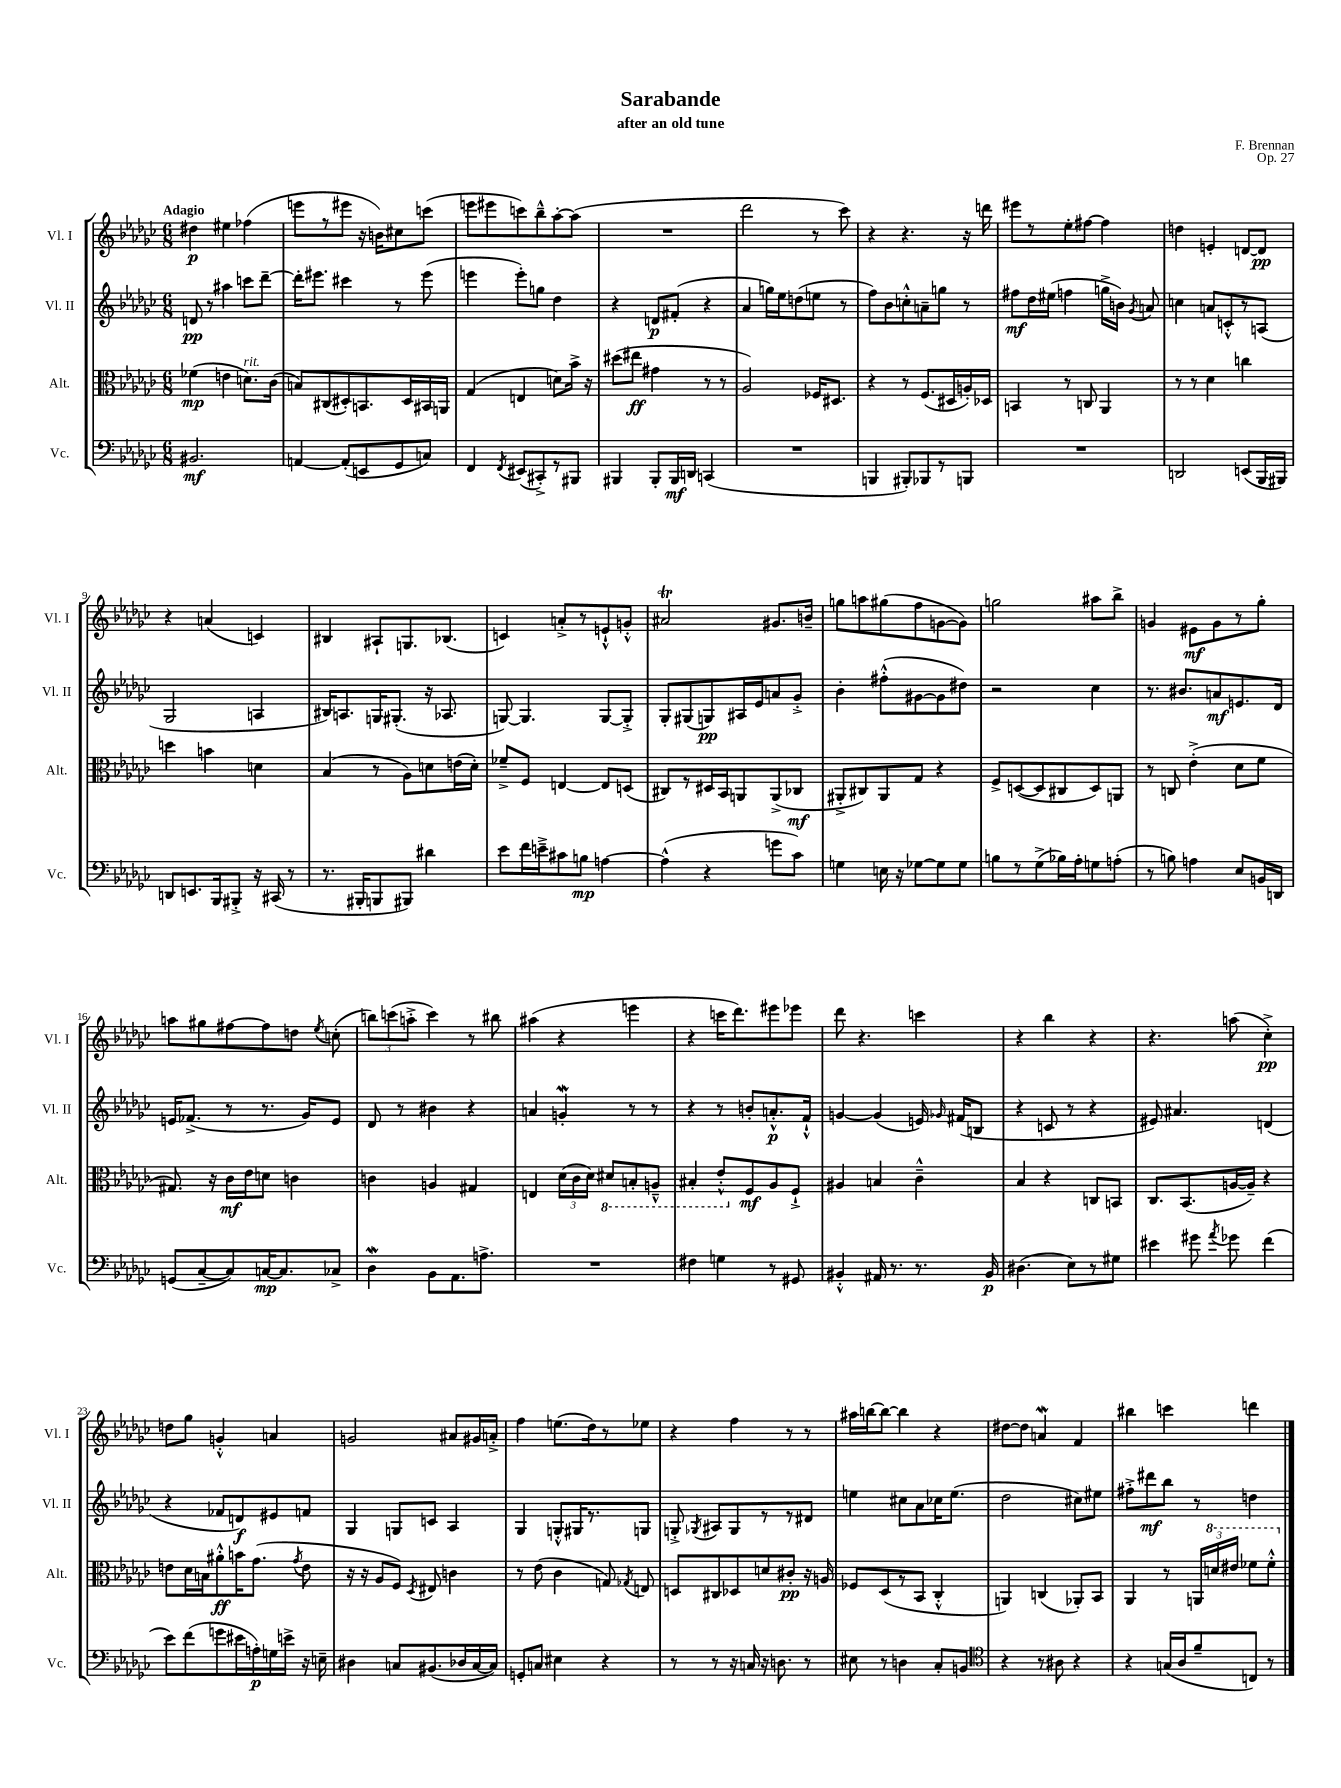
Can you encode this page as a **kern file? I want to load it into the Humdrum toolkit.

**kern	**kern	**kern	**kern
*staff4	*staff3	*staff2	*staff1
*clefF4	*clefC3	*clefG2	*clefG2
*k[b-e-a-d-g-c-]	*k[b-e-a-d-g-c-]	*k[b-e-a-d-g-c-]	*k[b-e-a-d-g-c-]
*M6/8	*M6/8	*M6/8	*M6/8
2.BB#/	(4f-\	8d/	4dd#\
.	.	8r	.
.	4e\	4aa#\	4ee#\
.	8.d\L)	8ccc\L	(4ff-\
.	.	[8ddd-~\J	.
.	(16c-\Jk	.	.
=	=	=	=
[4AA/	8B/L)	16ddd-'\]LK	8eee\L
.	.	8.eee#\J	.
.	(8C#/	.	8r
(8AA'/]L	8D#'/)	4ccc#\	8eee#\J
8EE/	8.BB/	.	16r
.	.	.	16b\LK)
8GG-/	.	8r	8cc#\
.	16D#/L	.	.
8C/J)	16BB#/	(8eee#\	(8ccc\J
.	16AA/JJ	.	.
=	=	=	=
4FF/	(4G-/	4eee\	8eee\L
.	.	.	8eee#\
8qFF/	.	.	.
(8EE#/L	4E/	8eee'\L)	8ccc\)
8CC#'^/)	.	8gg\J	8bb-~^^\
8r	8d\L)	4dd-\	[8aa-'\
8BBB#/J	16b-^\Jk	.	(8aa-\]J
.	16r	.	.
=	=	=	=
4BBB#/	(8dd#\L	4r	2.r
.	8ee#\J	.	.
8BBB#'/L	4g#\	8d/L	.
16BBB#/L	.	(8f#'/J	.
16DD/JJ	.	.	.
(4CC/	8r	4r	.
.	8r	.	.
=	=	=	=
2.r	2A-/)	4a-/	2ddd-\
.	.	16gg\LL)	.
.	.	16ee-\J	.
.	.	(8dd\	.
.	16F-/LK	8ee\J	8r
.	8.D#/J	.	.
.	.	8r	8ccc-\)
=	=	=	=
4BBB/	4r	8ff\L)	4r
.	.	8b-\	.
8BBB#'/L)	8r	8cc'^^\	4.r
8BBB-/	(8.F/L	8a~\	.
8r	.	8gg\J	.
.	16D#/L	.	.
8BBB/J	16A'/)	8r	16r
.	16D-/JJ	.	16ddd\
=	=	=	=
2.r	4BB/	8ff#\L	8eee#\L
.	.	16dd-\L	8r
.	.	(16ee#\JJ	.
.	8r	4ff\	8ee-'\
.	8C/	.	[8ff#\J
.	4AA-/	16gg^\LL	4ff#\]
.	.	16b\JJ)	.
.	.	8qg-/	.
.	.	8a/	.
=	=	=	=
2DD/	8r	4cc\	4dd\
.	8r	.	.
.	4d-\	8a/L	4e'/
.	.	8c'^^/	.
(8EE/L	4cc\	8r	[8d/L
16BBB-/L	.	(8A/J	8d/]J
16BBB#/JJ)	.	.	.
=	=	=	=
8DD/L	4dd\	2G-/	4r
8.EE/	.	.	.
.	4b\	.	(4a/
16BBB-/k	.	.	.
8BBB#'^/J	.	.	.
16r	4d\	4A/	4c/)
(16CC#/	.	.	.
8r	.	.	.
=	=	=	=
8.r	(4B-/	16B#/LK)	4B#/
.	.	8.A/	.
16BBB#'/LK	.	.	.
8BBB/	8r	16G/K	8A#`/L
.	.	(8.G#'/J	.
8BBB#/J)	8A-\L)	.	8.G/
4d#\	8d\	16r	.
.	.	8.A-/	(8.B-/J
.	(16e\L	.	.
.	16d'\JJ)	.	.
=	=	=	=
8e-\L	8f-~^/L	[8G/)	4c/)
16f\L	8F/J	4.G/]	.
16e~^\J	.	.	.
8c#\	[4E/	.	8a'^/L
8B\J	.	.	8r
[4A\	8E/]L	[8G/L	8e`^^/
.	(8D/J	8G'^/]J	8g'^^/J
=	=	=	=
(4A^^\]	8C#/L)	8G-'/L	2a#/
.	8r	(8G#/	.
4r	16D#/L	8G/)	.
.	16BB-/J	.	.
.	8AA/	16A#/L	.
.	.	16e-/J	.
8g\L	(8AA^/	8a/	8.g#/L
8c-\J)	8C-/J	8g-'^/J	.
.	.	.	16b~/Jk
=	=	=	=
4G\	8AA#'^/L	4b-'\	8gg\L
.	8C#/)	.	8aa\
16E\	8AA#/	(8ff#'^^\L	(8gg#\
16r	.	.	.
[8G-\L	8G-/J	[8g#\	8ff\
8G-\]	4r	8g#\]	[8g\
8G-\J	.	8dd#\J)	8g\]J)
=	=	=	=
8B\L	8F^/L	2r	2gg\
8r	([8D/	.	.
(8G-^\	8D/]	.	.
16B-\L)	8C#/	.	.
16A-'\J	.	.	.
8G\	8D/)	4cc-\	8aa#\L
(8A'\J	8AA/J	.	8bb-^\J
=	=	=	=
8r	8r	8.r	4g/
8B\)	8C/	.	.
.	.	8.b#/L	.
4A\	(4e-'^\	.	8e#\L
.	.	8a/	8g\
8E-/L	8d-\L	8.e/	8r
16BB/L	8f\J	.	8gg-'\J
16DD/JJ	.	16d-/Jk	.
=	=	=	=
(8GG/L	8.G#/)	16e/LK	8aa\L
.	.	(8.f-^/J	.
[8C-~/	.	.	8gg#\
.	16r	.	.
8C-/])	16c-\LL	8r	[8ff#\
.	16e-\J	.	.
[16C/K	8d\J	8.r	8ff#\]
8.C/]	.	.	.
.	4c\	.	8dd\J
.	.	16g-/LK)	.
.	.	.	8qee-/
8C-^/J	.	8e/J	(8cc'\
=	=	=	=
4D-\	4c\	8d-/	12bb\L)
.	.	.	(12ccc\
.	.	8r	.
.	.	.	12aa'^\J
8BB-\L	4A/	4b#\	4ccc\)
8.AA-\	.	.	.
.	4G#/	4r	8r
8.A^\J	.	.	.
.	.	.	8bb#\
=	=	=	=
2.r	4E/	4a/	(4aa#\
.	(24d-\LL	4g'/	4r
.	24c-\	.	.
.	24d-\JJ)	.	.
.	8D#/L	.	.
.	8BB'/	8r	4eee\
.	8AA~^^/J	8r	.
=	=	=	=
4F#\	4BB#'/	4r	4r
4G\	8E-'^^/L	8r	16ccc\LK
.	.	.	8.ddd-\)
.	8F/	8b'/L	.
8r	8A-/	8.a'^^/	8eee#\
8GG#/	8F`^/J	.	8eee-\J
.	.	16f`^^/Jk	.
=	=	=	=
4BB#'^^/	4A#/	[4g/	8ddd-\
.	.	.	4.r
16AA#/	4B/	(4g/]	.
8.r	.	.	.
8.r	4c-~^^\	16e/)	4ccc\
.	.	16qqg-/	.
.	.	(16f#/LK	.
.	.	8B/J	.
16BB#/	.	.	.
=	=	=	=
(4.D#\	4B-/	4r	4r
.	4r	8c/	4bb-\
8E-\L)	.	8r	.
8r	8C/L	4r	4r
8G#\J	8BB/J	.	.
=	=	=	=
4e#\	8.C-/L	8e#/)	4.r
.	.	4.a#/	.
.	(8.BB-/	.	.
8g#\	.	.	.
8qa-/	.	.	.
8g-\	[16A/L	.	(8aa\
.	16A~/]JJ)	.	.
(4f\	4r	(4d/	4cc-'^\)
=	=	=	=
8e-\L)	8e\L	4r	8dd\L
(8f\	16d-\L	.	8gg-\J
.	16B\J	.	.
8g\	8a#'^^\	8f-/L	4g'^^/
16e#\L	16b\K	8d/)	.
16A'\)	(8.g-\J	.	.
16G\	.	8e#/	4a/
16e^\JJ	.	.	.
.	8qg-/	.	.
16r	8e\	8f/J	.
16E~\	.	.	.
=	=	=	=
4D#\	16r	4G-/	2g/
.	16r	.	.
.	8A-/L	.	.
8C/L	8F/J)	8G/L	.
.	8qD-/	.	.
(8.BB#/	8E#/	8c/J	.
.	4c\	4A-/	8a#/L
16D-/L	.	.	.
[16C/	.	.	16g#/L
16C/]JJ)	.	.	16a'^/JJ
=	=	=	=
8GG'/L	8r	4G-/	4ff\
8C/J	(8e-\	.	.
4E#\	4c-\	8G'^^/L	(8.ee\L
.	.	16G#/K	.
.	.	8.r	16dd-\k)
4r	8G/)	.	8r
.	8qG-/	.	.
.	8E/	8G/J	8ee-\J
=	=	=	=
8r	8D/L	8G'^/	4r
.	.	8qG-/	.
8r	8C#/	8A#/L	.
16r	8D-/	8G-/	4ff\
16C/	.	.	.
16r	8d/	8r	.
8.D\	.	.	.
.	8c#'/J	8r	8r
8r	16r	8d#/J	8r
.	16A/	.	.
=	=	=	=
8E#\	8F-/L	4ee\	16aa#\LL
.	.	.	[16bb\J
8r	(8D-/	.	8bb\_J
4D\	8r	8cc#\L	4bb\]
.	8BB-/J	8a-\	.
8C-'/L	4C-'^^/	16cc-\K	4r
.	.	(8.ee\J	.
8BB/J	.	.	.
=	=	=	=
*clefC4	*	*	*
4r	4AA/)	2dd-\	[8dd#\L
.	.	.	8dd#\]J
8r	(4C/	.	4a/
8A#\	.	.	.
4r	8AA-'/L)	8cc#\L)	4f/
.	8BB-/J	8ee#\J	.
=	=	=	=
4r	4AA-/	8ff#'^\L	4bb#\
.	.	8ddd#\	.
(16G/LL	8r	8bb-\J	4ccc\
16A-/J	.	.	.
8f~/	24AA/LL	8r	.
.	24dd/	.	.
.	24ee#/JJ	.	.
8C/J)	8ff-\L	4dd\	4ddd\
8r	8ff-'^^\J	.	.
==	==	==	==
*-	*-	*-	*-
